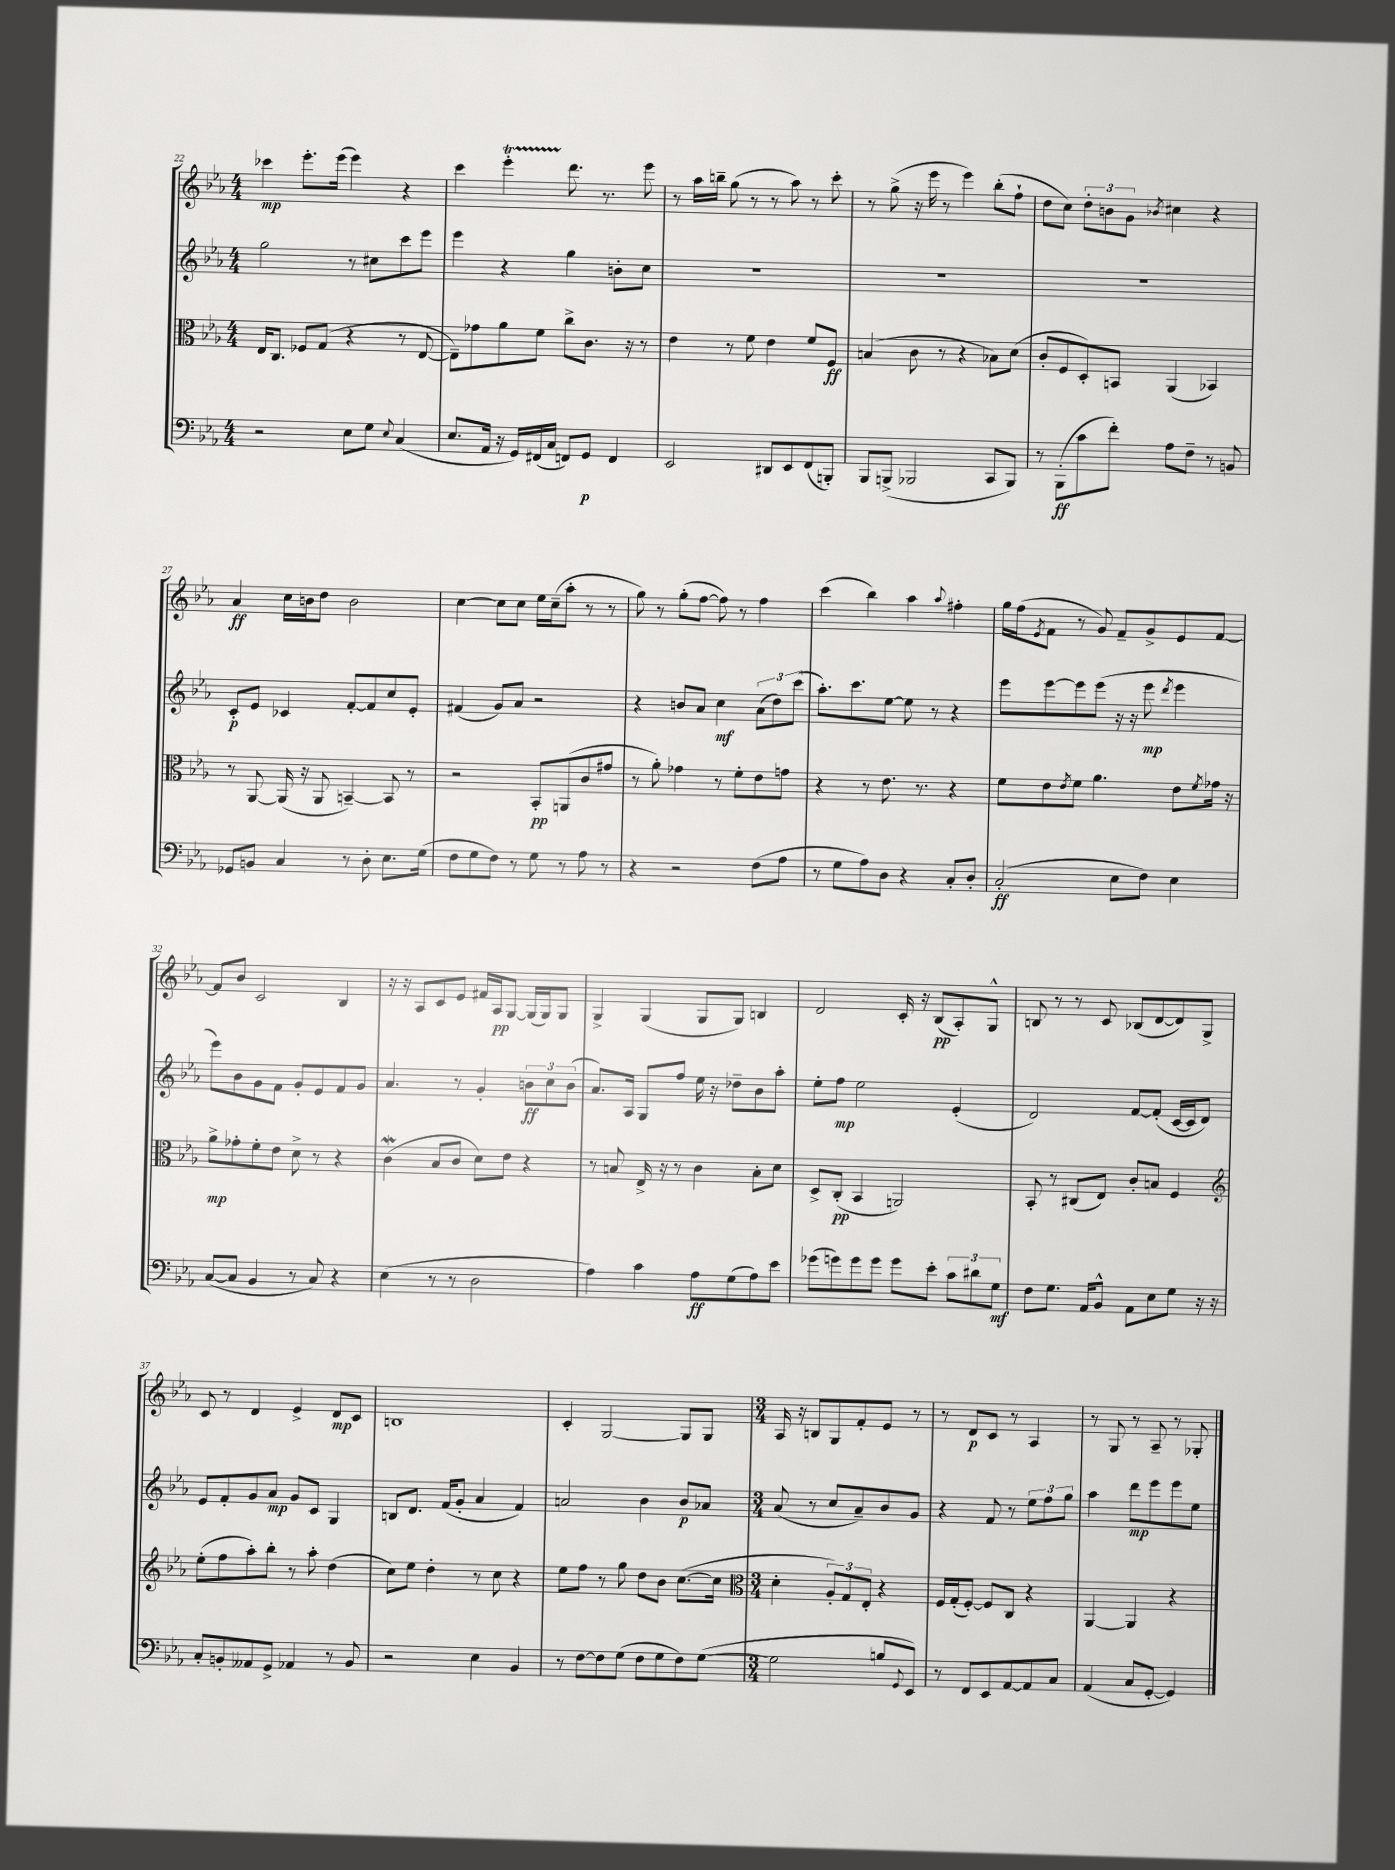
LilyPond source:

<<
\new StaffGroup <<
\new Staff = "s0" {
    \clef treble \key ees \major \numericTimeSignature \time 4/4
    ces'''4\mp ees'''8.-. ees'''16( ees'''4) r4 |
    c'''4 ees'''4-.\startTrillSpan d'''8.\stopTrillSpan r8. ees'''8 |
    r8 aes''16 b''16-- g''8( r8 r8 aes''8) r8 c'''8-. |
    r8 g''8->( r16 ees'''16 r8 ees'''4) bes''8-.( f''8-! |
    d''8 c''8) \tuplet 3/2 { d''8-. b'8 g'8 } \acciaccatura { bes'8 } cis''4 r4 |
    aes'4\ff c''16 b'16 d''8 b'2 |
    c''4~ c''8 c''8 ees''16 c''16--( aes''8-. r8 r8 |
    g''8) r8 g''8-.( f''8~ f''8) r8 f''4 |
    c'''4( bes''4) aes''4 \appoggiatura { aes''8 } fis''4-. |
    g''16 f''16( \acciaccatura { ees'8 } f'8 r8 g'8) f'8-- g'8-> ees'8 f'8~ |
    f'8 bes'8 c'2 bes4 |
    r16 r16 aes8 c'8 ees'8 fis'16 aes16\pp g8~ g16( g16) g8 |
    g4-> g4( g8 g8) b4 |
    d'2 c'16-. r16 bes8\pp( aes8-.) g8-^ |
    b8 r8 r8 c'8 bes8( d'8~ d'8) g8-> |
    c'8 r8 d'4 ees'4-> d'8\mp c'8 |
    b1 |
    c'4-. g2~ g8 g8 |
    \numericTimeSignature \time 3/4 aes16 r16 b8 g8 f'8-. ees'8 r8 |
    r8 d'8\p c'8 r8 aes4 |
    r8 g8 r8 aes8-- r8 ges8-. \bar "|." |
}
\new Staff = "s1" {
    \clef treble \key ees \major \numericTimeSignature \time 4/4
    g''2 r8 cis''8 c'''8 ees'''8 |
    ees'''4 r4 g''4 b'8-. c''8 |
    R1 |
    R1 |
    R1 |
    c'8-.\p ees'8 ces'4 f'8~-. f'8 c''8 ees'8-. |
    fis'4( g'8) aes'8 r2 |
    r4 b'8 aes'8 c''4\mf \tuplet 3/2 { aes'8( d''8) c'''8( } |
    aes''8.-.) c'''8. ees''8~ ees''8 r8 r4 |
    ees'''8 ees'''8~ ees'''8 ees'''8( r16 r16 ees'''8\mp \acciaccatura { d'''8 } ees'''4 |
    ees'''8) bes'8 g'8 f'8 g'8-. ees'8 f'8 g'8 |
    aes'4. r8 g'4-. \tuplet 3/2 { b'8\ff c''8 b'8( } |
    aes'8.) aes16 g8 f''8 ees''16 r16 des''8-- bes'8 aes''8-. |
    ees''8-. f''8\mp ees''2 ees'4-.( |
    d'2) f'8~ f'8-.( c'16~ c'16 d'8) |
    ees'8 f'8-. g'8 aes'8\mp g'8 c'8 g4 |
    b8 d'8. f'16( g'8-. aes'4 f'4) |
    a'2 bes'4 bes'8\p aes'8 |
    \numericTimeSignature \time 3/4 aes'8( r8 c''8 aes'8--) bes'8 g'8 |
    r4 f'8 r8 \tuplet 3/2 { ees''8 f''8 g''8 } |
    aes''4 d'''8\mp ees'''8 ees'''8 ees''8 \bar "|." |
}
\new Staff = "s2" {
    \clef alto \key ees \major \numericTimeSignature \time 4/4
    ees16 c8. fes8 g8( r4 r8 ees8~ |
    ees8--) ges'8 aes'8 f'8 c''8-> c'8. r16 r8 |
    ees'4 r8 f'8 ees'4 f'8 f8\ff |
    b4( c'8 r8 r4 bes8) d'8( |
    c'8-. f8 d8-.) b,8 aes,4( bes,4) |
    r8 aes,8~ aes,16( r16 aes,8 b,4~--) b,8 r8 |
    r2 bes,8-.\pp a,8( c'8 gis'8 |
    r8 aes'8-.) ges'4 r8 f'8-. ees'8 g'8 |
    r4 r8 ees'8. r8. r4 |
    f'8 ees'8 \acciaccatura { ees'8 } f'8 aes'4. ees'8 \acciaccatura { f'8 } ges'16 r16 |
    aes'8->\mp ges'8-. f'8-. ees'8 d'8-> r8 r4 |
    c'4\mordent( bes8 c'8 d'8) ees'8 r4 |
    r8 b8 ees16-> r16 r8 c'4 b8-. d'8 |
    d8-> c8-.\pp( bes,4 a,2) |
    bes,8-. r8 cis8( ees8) c'8-. b8 f4 |
    \clef treble ees''8-.( f''8 aes''8-.) bes''8-. r8 aes''8-. d''4( |
    c''8) ees''8 d''4-. r8 c''8 r4 |
    ees''8 f''8 r8 g''8 d''8 bes'8 c''8.~( c''16 |
    \numericTimeSignature \time 3/4 \clef alto d'4-. \tuplet 3/2 { aes8-.) g8 ees8-. } r4 |
    f16 g16-.( f8~-.) f8 c8 r4 |
    aes,4~ aes,4 r4 \bar "|." |
}
\new Staff = "s3" {
    \clef bass \key ees \major \numericTimeSignature \time 4/4
    r2 ees8 g8 \appoggiatura { ees8 } c4( |
    ees8. aes,16 r16 g,16) fis,16( c16 f,8) g,8\p f,4 |
    ees,2 dis,8 ees,8 f,8( b,,8-.) |
    bes,,8 b,,8->( bes,,2 c,8 bes,,8) |
    r8 bes,,8-.\ff( c'8 f'8-.) aes8 f8-- r8 b,8 |
    ges,8 b,8 c4 r8 d8-. ees8. g16( |
    f8 g8 f8) r8 g8 r8 aes8 r8 |
    r4 r2 f8( aes8 |
    r8 g8 aes8) d8 r4 c8-. d8-. |
    c2-.\ff( ees8 f8) ees4 |
    c8~( c8 bes,4 r8 c8) r4 |
    ees4( r8 r8 d2 |
    aes4) c'4 aes8\ff g8( aes8) ees'8 |
    ges'8( g'8) g'8 g'8 g'8 ees'8-. \tuplet 3/2 { c'8 dis'8 g8\mf } |
    f8 g8. aes,16 bes,8-^ aes,8 ees8 g8 r16 r16 |
    c8-. b,8-. aeses,8 g,8-> aes,4 r8 b,8 |
    r2 ees4 bes,4 |
    r8 f8~ f8 g8( f8 g8 f8) g8~( |
    \numericTimeSignature \time 3/4 g2 b8 \appoggiatura { g,8 } ees,8) |
    r8 f,8 ees,8 aes,8~ aes,8 c8 |
    aes,4( c8 g,8~-. g,4) \bar "|." |
}
>>
>>
\layout { \context { \Score currentBarNumber = #22 } }
